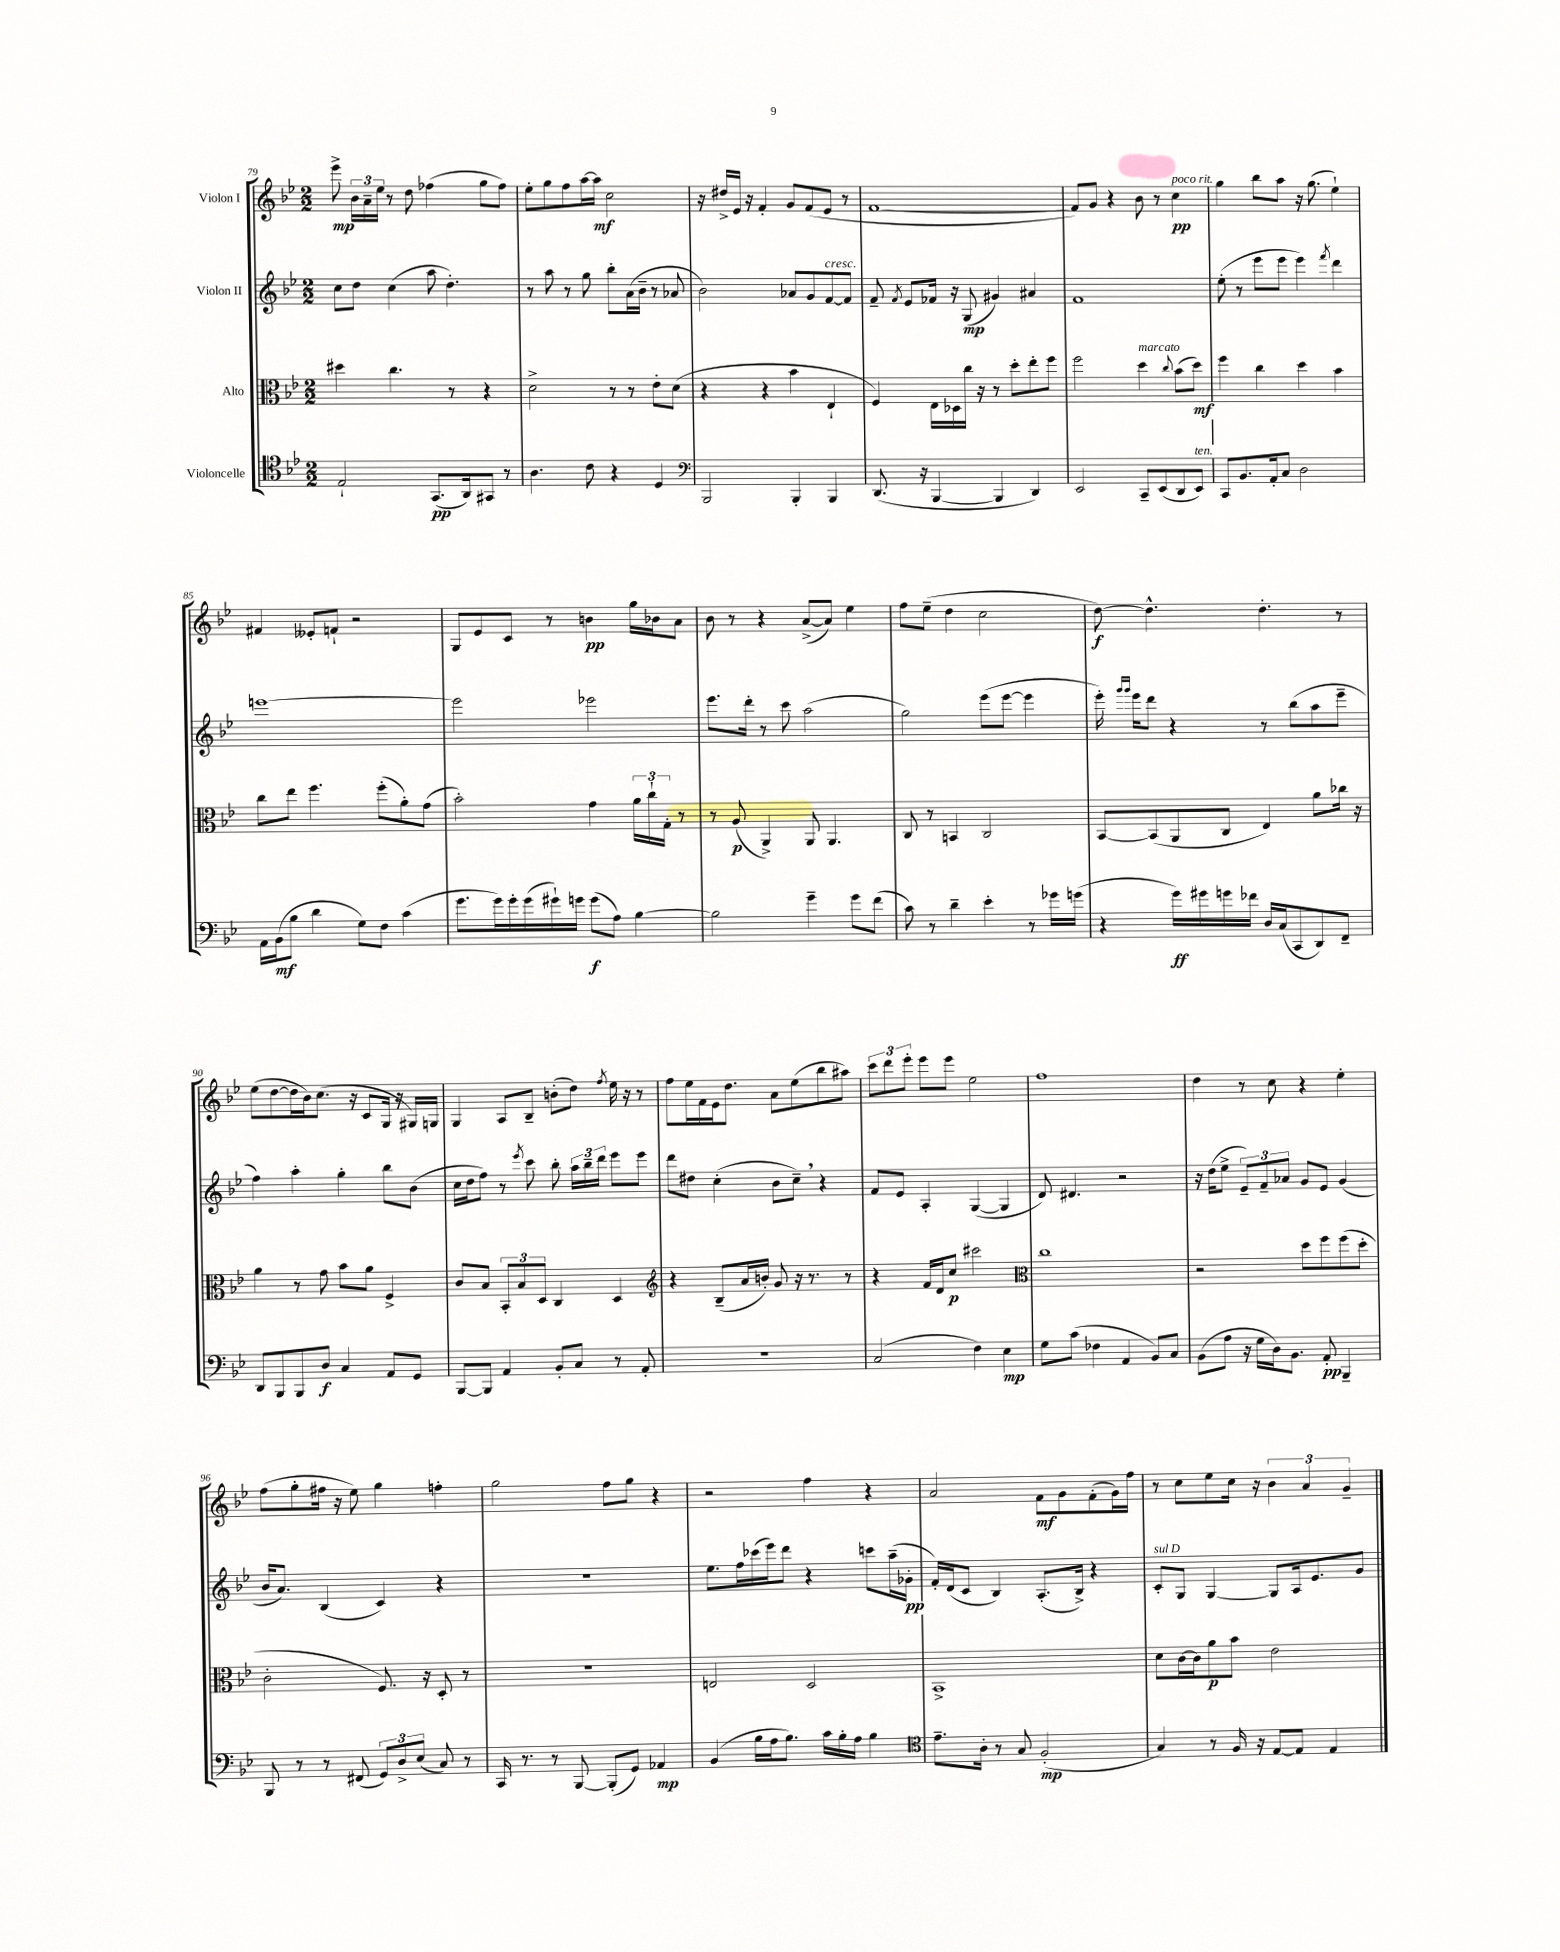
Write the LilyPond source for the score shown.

<<
\new StaffGroup <<
\new Staff = "s0" \with { instrumentName = "Violon I" } {
    \clef treble \key bes \major \numericTimeSignature \time 2/2
    \autoBeamOff ees'''8->\mp \tuplet 3/2 { bes'16[ a'16-- ees''16] } r8 d''8 fes''4( g''8[ fes''8]) |
    ees''8[-. g''8 f''8 a''16~ a''16]\mf c''2 |
    r16 dis''16[-> ees'16] r16 f'4-. g'8[ f'8( ees'8] r8 |
    f'1~ |
    f'8[) g'8] r4 bes'8 r8 c''4\pp^\markup { \italic "poco rit." } |
    g''4 bes''8[ a''8] r16 g''8.( ees''4-!) |
    fis'4 eeses'8[-. f'8]-! r2 |
    g8[ ees'8 c'8] r8 b'4\pp g''16[ bes'16 a'8] |
    bes'8 r8 r4 a'8[~->( a'8]) ees''4 |
    f''8[ ees''8]--( d''4 c''2 |
    d''8~\f) d''4.-^ d''4.-. r8 |
    ees''8[( d''8~ d''16 bes'16) c''8.]( r16 c'8[ g16] r16 gis16[) g16] |
    g4 a8[ bes8]-- b'8[-.( d''8]) \acciaccatura { f''8 } ees''16 r16 r8 |
    f''8[ ees''16 f'16 ees'16 d''8.] a'8[ ees''8( bes''8 ais''8]) |
    \tuplet 3/2 { c'''8[ d'''8 ees'''8]-. } ees'''8[ ees'''8] ees''2 |
    f''1 |
    d''4 r8 c''8 r4 ees''4-. |
    f''8[( g''8-. fis''16] r16 ees''8) g''4 f''4-. |
    g''2 f''8[ g''8] r4 |
    r2 f''4 r4 |
    a'2 f'8[\mf g'8 f'8-.( g'16) f''16] |
    r8 c''8[ ees''8 c''16] r16 \tuplet 3/2 { bes'4 a'4 g'4-- } \bar "|." |
}
\new Staff = "s1" \with { instrumentName = "Violon II" } {
    \clef treble \key bes \major \numericTimeSignature \time 2/2
    \autoBeamOff c''8[ d''8] c''4( a''8 d''4.-.) |
    r8 a''8 r8 g''8 bes''8[-. a'16( bes'16]-- r8 aes'8 |
    bes'2) aes'8[ g'8 f'8~^\markup { \italic "cresc." } f'8] |
    f'8-- \acciaccatura { f'8 } ees'8[ fes'16] r16 g8\mp( gis'4) ais'4 |
    f'1 |
    ees''8-.( r8 ees'''8[ ees'''8] ees'''4) \acciaccatura { f'''8 } d'''4 |
    e'''1~ |
    e'''2 ees'''2 |
    ees'''8.[ d'''16]-. r8 c'''8 a''2( |
    g''2) ees'''8[( ees'''8]~ ees'''4 |
    ees'''16-.) \grace { g'''16[ g'''16] } ees'''16[ d'''8] r4 r8 bes''8[( a''8 ees'''8]-- |
    f''4) a''4-. g''4-. bes''8[ bes'8]( |
    c''16[ d''16 f''8]) r8 \acciaccatura { ees'''8 } c'''8 bes''8-. \tuplet 3/2 { a''16[ bes''16-- d'''16] } ees'''8[ ees'''8] |
    d'''8[ dis''8] c''4-.( bes'8[ c''8]--) \breathe r4 |
    f'8[ ees'8] a4-. g4~( g4 |
    d'8) dis'4. r2 |
    r16 d''16[( ees''8]-> \tuplet 3/2 { ees'8[--) f'8-- aes'8] } g'8[ ees'8] g'4( |
    bes'16[ a'8.]) bes4( c'4) r4 |
    R1 |
    ees''8.[ f''16 ces'''16( ees'''16) d'''8] r4 c'''8[ a''16--( ges'16]-.\pp |
    f'16[-.) d'16( c'8] bes4) a8.[-.( bes16]->) r4 |
    c'8[-.^\markup { \italic "sul D" } g8] g4~ g8[ a16 ees'8. g'8] \bar "|." |
}
\new Staff = "s2" \with { instrumentName = "Alto" } {
    \clef alto \key bes \major \numericTimeSignature \time 2/2
    \autoBeamOff dis''4 c''4. r8 r4 |
    d'2-> r8 r8 ees'8[-. d'8]( |
    r4 r4 bes'4 ees4-! |
    f4) ees16[ des16 c''16] r16 r8 d''8[-. ees''8-. f''8] |
    f''2 d''4^\markup { \italic "marcato" } \appoggiatura { c''8 } bes'8[( d''8]\mf) |
    f''4 c''4 d''4 bes'4 |
    c''8[ ees''8] f''4. f''8[-.( a'8-.) g'8]( |
    bes'2-.) g'4 \tuplet 3/2 { a'16[ c''16-! g16]-. } r8 |
    r8 a8\p( a,4->) a,8 a,4. |
    c8 r8 b,4 c2 |
    bes,8[~ bes,8( a,8 c8] ees4) a'8[ ces''16] r16 |
    a'4 r8 g'8 bes'8[ a'8] f4-> |
    c'8[ bes8] \tuplet 3/2 { bes,8[-. bes8 d8] } c4 d4 |
    \clef treble r4 bes8[--( a'16 b'16]-.) g'8 r16 r8. r8 |
    r4 f'16[ d'16 c''8]\p cis'''2 |
    \clef alto c''1 |
    r2 d''8[ f''8 f''8( d''8]-. |
    c'2-. f8.) r16 d8-. r8 |
    r1 |
    e2 d2 |
    bes,1-> |
    d'8[ c'16~ c'16 a'8\p bes'8] ees'2 \bar "|." |
}
\new Staff = "s3" \with { instrumentName = "Violoncelle" } {
    \clef tenor \key bes \major \numericTimeSignature \time 2/2
    \autoBeamOff ees2-! g,8.[\pp( a,16) gis,8] r8 |
    a4. c'8 r4 d4 |
    \clef bass bes,,2 bes,,4-. bes,,4 |
    d,8.( r16 bes,,4~ bes,,4 d,4) |
    ees,2 c,8[-- ees,8( d,8 ees,8]^\markup { \italic "ten." }) |
    c,8[ bes,8. a,16-. c8] d2 |
    a,16[ bes,16\mf( bes8] d'4 g8[) f8] c'4( |
    g'8.[ g'16) g'16-. g'16( gis'16-!) g'16] g'8[\f( a8]) bes4~ |
    bes2 g'4-- g'8[ f'8]( |
    c'8) r8 d'4-- ees'4-. r8 ges'16[ g'16]( |
    r4 g'16[\ff) gis'16 g'16 fes'16] d16[ c16( c,8 d,8) f,8]-- |
    d,8[ bes,,8 bes,,8 d8]\f c4 a,8[ g,8] |
    bes,,8[~ bes,,8] a,4 bes,8[-. c8] r8 a,8-. |
    R1 |
    c2( f4) ees4\mp |
    g8[ c'8]( fes4 a,4 bes,8[) c8] |
    bes,8[( a8] r16 g16[ d16) bes,8.] a,8-.\pp bes,,4-- |
    bes,,8 r8 r8 fis,8( \tuplet 3/2 { g,8[) d8-> ees8]( } c8) r8 |
    c,16 r8. r8 bes,,8~ bes,,8[-.( g,8]) aes,4\mp |
    bes,4( bes16[ a16 bes8.]) c'16[ bes16-. a16] bes4 |
    \clef tenor ees'8.[-- a16]-. r8 g8 f2-.\mp( |
    g4) r8 f16 r16 ees8[~ ees8] ees4 \bar "|." |
}
>>
>>
\layout { \context { \Score currentBarNumber = #79 } }
